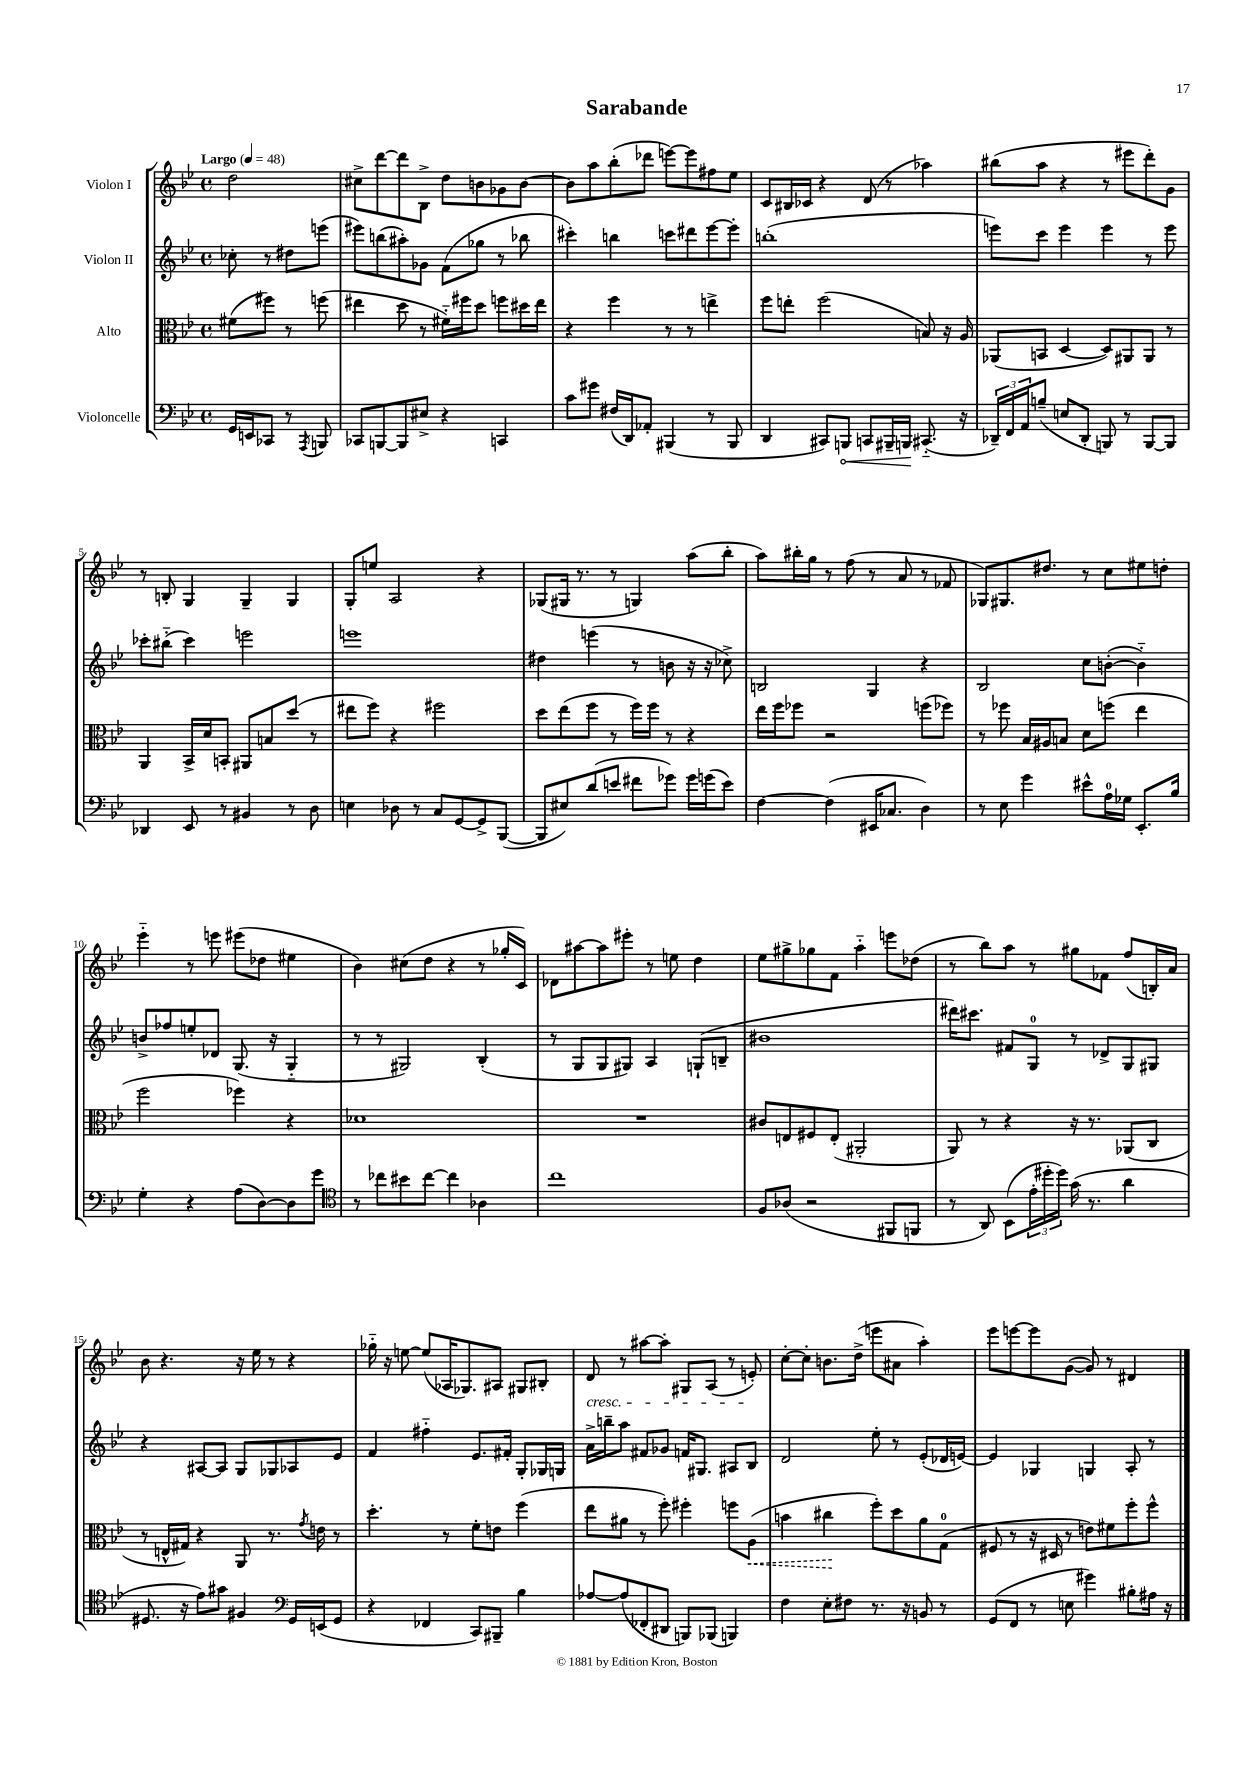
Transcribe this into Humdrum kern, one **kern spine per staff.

**kern	**dynam	**kern	**dynam	**kern	**kern
*part4	*part4	*part3	*part3	*part2	*part1
*staff4	*staff4	*staff3	*staff3	*staff2	*staff1
*I"Violoncelle	*	*I"Alto	*	*I"Violon II	*I"Violon I
*clefF4	*	*clefC3	*	*clefG2	*clefG2
*k[b-e-]	*	*k[b-e-]	*	*k[b-e-]	*k[b-e-]
*M4/4	*	*M4/4	*	*M4/4	*M4/4
*met(c)	*	*met(c)	*	*met(c)	*met(c)
*MM48	*	*MM48	*	*MM48	*MM48
=	=	=	=	=	=
!	!	!	!	!	!LO:TX:a:B:t=Largo
16GG/LL	.	(8f#X\L	.	8cc-X'\	2dd\
16EEn/J	.	.	.	.	.
8CC-X/J	.	8ff#X\J)	.	8r	.
8r	.	8r	.	8dd#X\L	.
8qAAA/	.	.	.	.	.
8BBBn/	.	(8ffn\	.	(8eeen\J	.
=1	=1	=1	=1	=1	=1
8CC-X/L	.	4ee#X\	.	8eee#X\L)	8cc#X^\L
[8BBBn/	.	.	.	(8bbn\	[8ddd\
8BBB/]	.	8dd\	.	8aa#X'\)	8ddd\]
8E#X^/J	.	8r	.	8g-X\J	8B-^\J
4r	.	16f#X\LL)	.	(8f\L	8dd\L
.	.	16ff#X\J	.	.	.
.	.	8dd\J	.	8gg-X\J	8bn\
4CCn/	.	8ffn\L	.	8r	8g-X\
.	.	16dd#X\L	.	8bb-X\	[8b\J
.	.	16ee#\JJ	.	.	.
=2	=2	=2	=2	=2	=2
8c\L	.	4r	.	4ccc#X'\)	8b\L]
8g#X\J	.	.	.	.	8aa\
(16F#X/LL	.	4ff\	.	4bbn\	(8bb-'\
16DD/J)	.	.	.	.	.
8AA-X'/J	.	.	.	.	8ddd-X\J
(4BBB#X/	.	8r	.	8cccn\L	[8eeen\L)
.	.	8r	.	8ddd#X\	8eee\]
8r	.	4een^\	.	[8eee-\	8ff#X\
8BBB#/	.	.	.	8eee-'\J]	8ee-\J
=3	=3	=3	=3	=3	=3
4DD/	.	8ff\L	.	(1bbn'	8c/L
.	.	8een'\J	.	.	16B#X/L
.	.	.	.	.	16c-X/JJ
8CC#X/L)	.	(2ff\	.	.	4r
!	!LO:HP:b	!	!	!	!
8BBBn/J	<	.	.	.	.
8CCn/L	.	.	.	.	(8d/
16BBB#X~/L	.	.	.	.	8r
16BBBn/JJ	.	.	.	.	.
(8.CC#X/	[	8Bn/)	.	.	4aa-X\)
.	.	16r	.	.	.
16r	.	16A/	.	.	.
=4	=4	=4	=4	=4	=4
24DD-X~/LL)	.	(8AA-X/L	.	8eeen\L)	(8bb#X\L
24FF/	.	.	.	.	.
24AA/J	.	.	.	.	.
(8Bn~/J	.	8BBn/J	.	8ccc\J	8aa\J
8En/L	.	[4D/	.	4eee\	4r
8DD-'/J	.	.	.	.	.
8BBBn/)	.	8D/L])	.	4eee\	8r
8r	.	8AA#X/	.	.	8eee#X\L
[8BBB/L	.	8AA#/J	.	8r	8ddd'\)
8BBB/J]	.	8r	.	8eee\	8g\J
!!LO:LB:g=z
=5	=5	=5	=5	=5	=5
4DD-X/	.	4AA/	.	8ccc-X'\L	8r
.	.	.	.	(8bb#X\J	8Bn'/
8EE-/	.	16BB-^/LL	.	4ccc-\)	4G/
.	.	16d/J	.	.	.
8r	.	8BBn'/J	.	.	.
4BB#X/	.	8AA#X/L	.	2eeen\	4G~/
.	.	8Bn/	.	.	.
8r	.	(8dd/J	.	.	4G/
8D\	.	8r	.	.	.
=6	=6	=6	=6	=6	=6
4En\	.	8ee#X\L	.	1eeen	8G'/L
.	.	8ff\J)	.	.	8een/J
8D-X\	.	4r	.	.	2A/
8r	.	.	.	.	.
8C/L	.	2ff#X\	.	.	.
[8GG/	.	.	.	.	.
8GG^/]	.	.	.	.	4r
([8BBB-/J	.	.	.	.	.
=7	=7	=7	=7	=7	=7
8BBB-/L]	.	8dd\L	.	4dd#X\	(8G-X/L
8E#X/)	.	(8ee-\	.	.	16G#X/Jk
.	.	.	.	.	8.r
(8d/	.	8ff\J	.	(4eeen\	.
8en/J	.	8r	.	.	8r
8f#X\L	.	16ff\LL)	.	8r	4Gn/)
.	.	16ff\JJ	.	.	.
8g-X\J)	.	8r	.	8bn\	.
16g-\LL	.	4r	.	16r	(8aa\L
(16gn\J	.	.	.	16r	.
8e\J)	.	.	.	8cc-X^\)	8bb-'\J
=8	=8	=8	=8	=8	=8
[4F\	.	16ee-\LL	.	2Bn/	8aa\L)
.	.	16ff\J	.	.	.
.	.	8ff-X\J	.	.	16bb#X'\L
.	.	.	.	.	16gg\JJ
(4F\]	.	2r	.	.	8r
.	.	.	.	.	(8ff\
16EE#X/KL	.	.	.	4G/	8r
8.C-X/J	.	.	.	.	.
.	.	.	.	.	8a/
4D\)	.	(8ffn\L	.	4r	8r
.	.	8ff-X\J)	.	.	8f-X/
=9	=9	=9	=9	=9	=9
8r	.	8r	.	2B-/	8G-X/L)
8E-\	.	8ff-X\	.	.	8.G#X/
4g\	.	16B-/LL	.	.	.
.	.	16A#X/J	.	.	8.dd#X/J
.	.	8Bn/J	.	.	.
8e#X^^\L	.	8d\L	.	8cc\L	8r
16A\L	.	(8ffn\J	.	([8bn'\J	8cc\L
16G-X\JJ	.	.	.	.	.
8.EE-'/L	.	4ee-\	.	4b\])	8ee#X\
.	.	.	.	.	8ddn'\J
16B-/Jk	.	.	.	.	.
!!LO:LB:g=z
=10	=10	=10	=10	=10	=10
4G'\	.	2ff\	.	8bn^/L	4eee-\
.	.	.	.	8ff-X/	.
4r	.	.	.	8een'/	8r
.	.	.	.	8d-X/J	8eeen\
(8A\L	.	4ff-X\)	.	(8.G/	(8eee#X\L
[8D\)	.	.	.	.	8dd-X\J
.	.	.	.	16r	.
8D\]	.	4r	.	4G/	4ee#X\
8g\J	.	.	.	.	.
=11	=11	=11	=11	=11	=11
*clefC4	*	*	*	*	*
8r	.	1d-X	.	8r	4b-\)
8cc-X\L	.	.	.	8r	.
8b#X\	.	.	.	2G#X/)	(8cc#X\L
[8cc-\J	.	.	.	.	8dd\J
4cc-\]	.	.	.	.	4r
4A-X\	.	.	.	(4B-'/	8r
.	.	.	.	.	16gg-X'/LL
.	.	.	.	.	16c/JJ)
=12	=12	=12	=12	=12	=12
1cc	.	1r	.	8r	8d-X\L
.	.	.	.	8G/L	[8aa#X\
.	.	.	.	8G/	8aa#\]
.	.	.	.	8G#X/J)	8eee#X'\J
.	.	.	.	4A/	8r
.	.	.	.	.	8een\
.	.	.	.	(8Gn`/L	4dd\
.	.	.	.	8Bn~/J	.
=13	=13	=13	=13	=13	=13
8F/L	.	8c#X/L	.	1b#X	8ee-\L
(8A-X/J	.	8En/	.	.	8gg#X^\
2r	.	8F#X/	.	.	8gg-X\
.	.	(8E'/J	.	.	8f\J
.	.	2AA#X'/	.	.	4aa\
8FF#X/L	.	.	.	.	8eeen\L
8FFn/J	.	.	.	.	(8dd-X\J
=14	=14	=14	=14	=14	=14
8r	.	8AA/)	.	16ddd#X\KL)	8r
.	.	.	.	8.ccc#X\J	.
8AA/)	.	8r	.	.	8bb-\L)
(8BB-\L	.	4r	.	8f#X/L	8aa\J
24e-'\L	.	.	.	8G/J	8r
24dd#X'\	.	.	.	.	.
24dd#\JJ)	.	.	.	.	.
(16g\	.	16r	.	8r	8gg#X\L
8.r	.	8.r	.	.	.
.	.	.	.	8d-X^/L	8f-X\J
4a\	.	(8AA-X/L	.	8G/	(8ff/L
.	.	8C/J	.	8G#X/J	16Bn'/L)
.	.	.	.	.	16a/JJ
!!LO:LB:g=z
=15	=15	=15	=15	=15	=15
8.D#X/	.	8r	.	4r	8b-\
.	.	16En^^/LL	.	.	4.r
16r	.	16G#X/JJ)	.	.	.
8e-\L)	.	4r	.	[8A#X/L	.
8g#X\J	.	.	.	8A#/J]	.
4F#X/	.	8AA/	.	8G/L	16r
.	.	.	.	.	16ee-\
.	.	8.r	.	8G-X/	8r
*clefF4	*	*	*	*	*
16GG/LL	.	.	.	8A-X/	4r
.	.	8qg/	.	.	.
(16EEn/J	.	16en\	.	.	.
8GG/J	.	8r	.	8e-/J	.
=16	=16	=16	=16	=16	=16
4r	.	4.dd'\	.	4f/	16gg-X\
.	.	.	.	.	16r
.	.	.	.	.	[8een\
4FF-X/	.	.	.	4ff#X\	(8ee/L]
.	.	8r	.	.	16A-X/K
.	.	.	.	.	8.G-X/)
8CC/L)	.	8f'\L	.	8.e-/L	.
8BBB#X~/J	.	8en\J	.	.	8A#X/J
.	.	.	.	16f#X'/Jk	.
4B-\	.	(4ff\	.	8G'/L	8G#X/L
.	.	.	.	16G-X/L	8B#X'/J
.	.	.	.	16Gn/JJ	.
=17	=17	=17	=17	=17	=17
!	!	!	!	!	!LO:TX:b:i:t=cresc.
[8A-X/L	.	8ee-\L	.	16a^\LL	8d/
.	.	.	.	16bbn~\J	.
(8A-/]	.	8a#X\J	.	8aa\J	8r
8FF-X'/	.	8r	.	8f#X/L	[8aa#X\L
8DD#X/J	.	8ff'\)	.	8g-X/J	8aa#'\J]
8BBBn/L)	.	4ff#X'\	.	16fn/KL	8G#X/L
.	.	.	.	8.G#X/J	.
(8BBB-X/J	.	.	.	.	(8A/J
4BBBn/)	.	8ffn\L	.	8A#X/L	8r
!	!	!	!LO:HP:b	!	!
.	.	(8A\J	<	8B-/J	8en'/)
=18	=18	=18	=18	=18	=18
4F\	.	4bn\	.	2d/	[8cc'\L
.	.	.	.	.	8cc'\J]
8E-'\L	.	4cc#X\	.	.	8.bn\L
8F#X\J	.	.	.	.	.
.	.	.	.	.	(16dd^\Jk
8.r	.	8ff'\L)	[	8ee-'\	8eeen\L
.	.	8dd\	.	8r	8a#X\J
16r	.	.	.	.	.
8BBn/	.	8a\	.	(8e-'/L	4aa'\)
8r	.	(8G\J	.	16d-X/L	.
.	.	.	.	[16en/JJ)	.
=19	=19	=19	=19	=19	=19
(8GG/L	.	8F#X/	.	4e/]	8eee-\L
8FF/J	.	8r	.	.	[8eeen\
8r	.	16r	.	4G-X/	8eee\]
.	.	16D#X/	.	.	.
8En\	.	8r	.	.	([8g\J
4g#X\)	.	8en\L)	.	4Gn/	8g/])
.	.	8f#X\	.	.	8r
8B#X'\L	.	8ff'\	.	8A'/	4d#X/
16A#X\Jk	.	8ff^^\J	.	8r	.
16r	.	.	.	.	.
==	==	==	==	==	==
*-	*-	*-	*-	*-	*-
